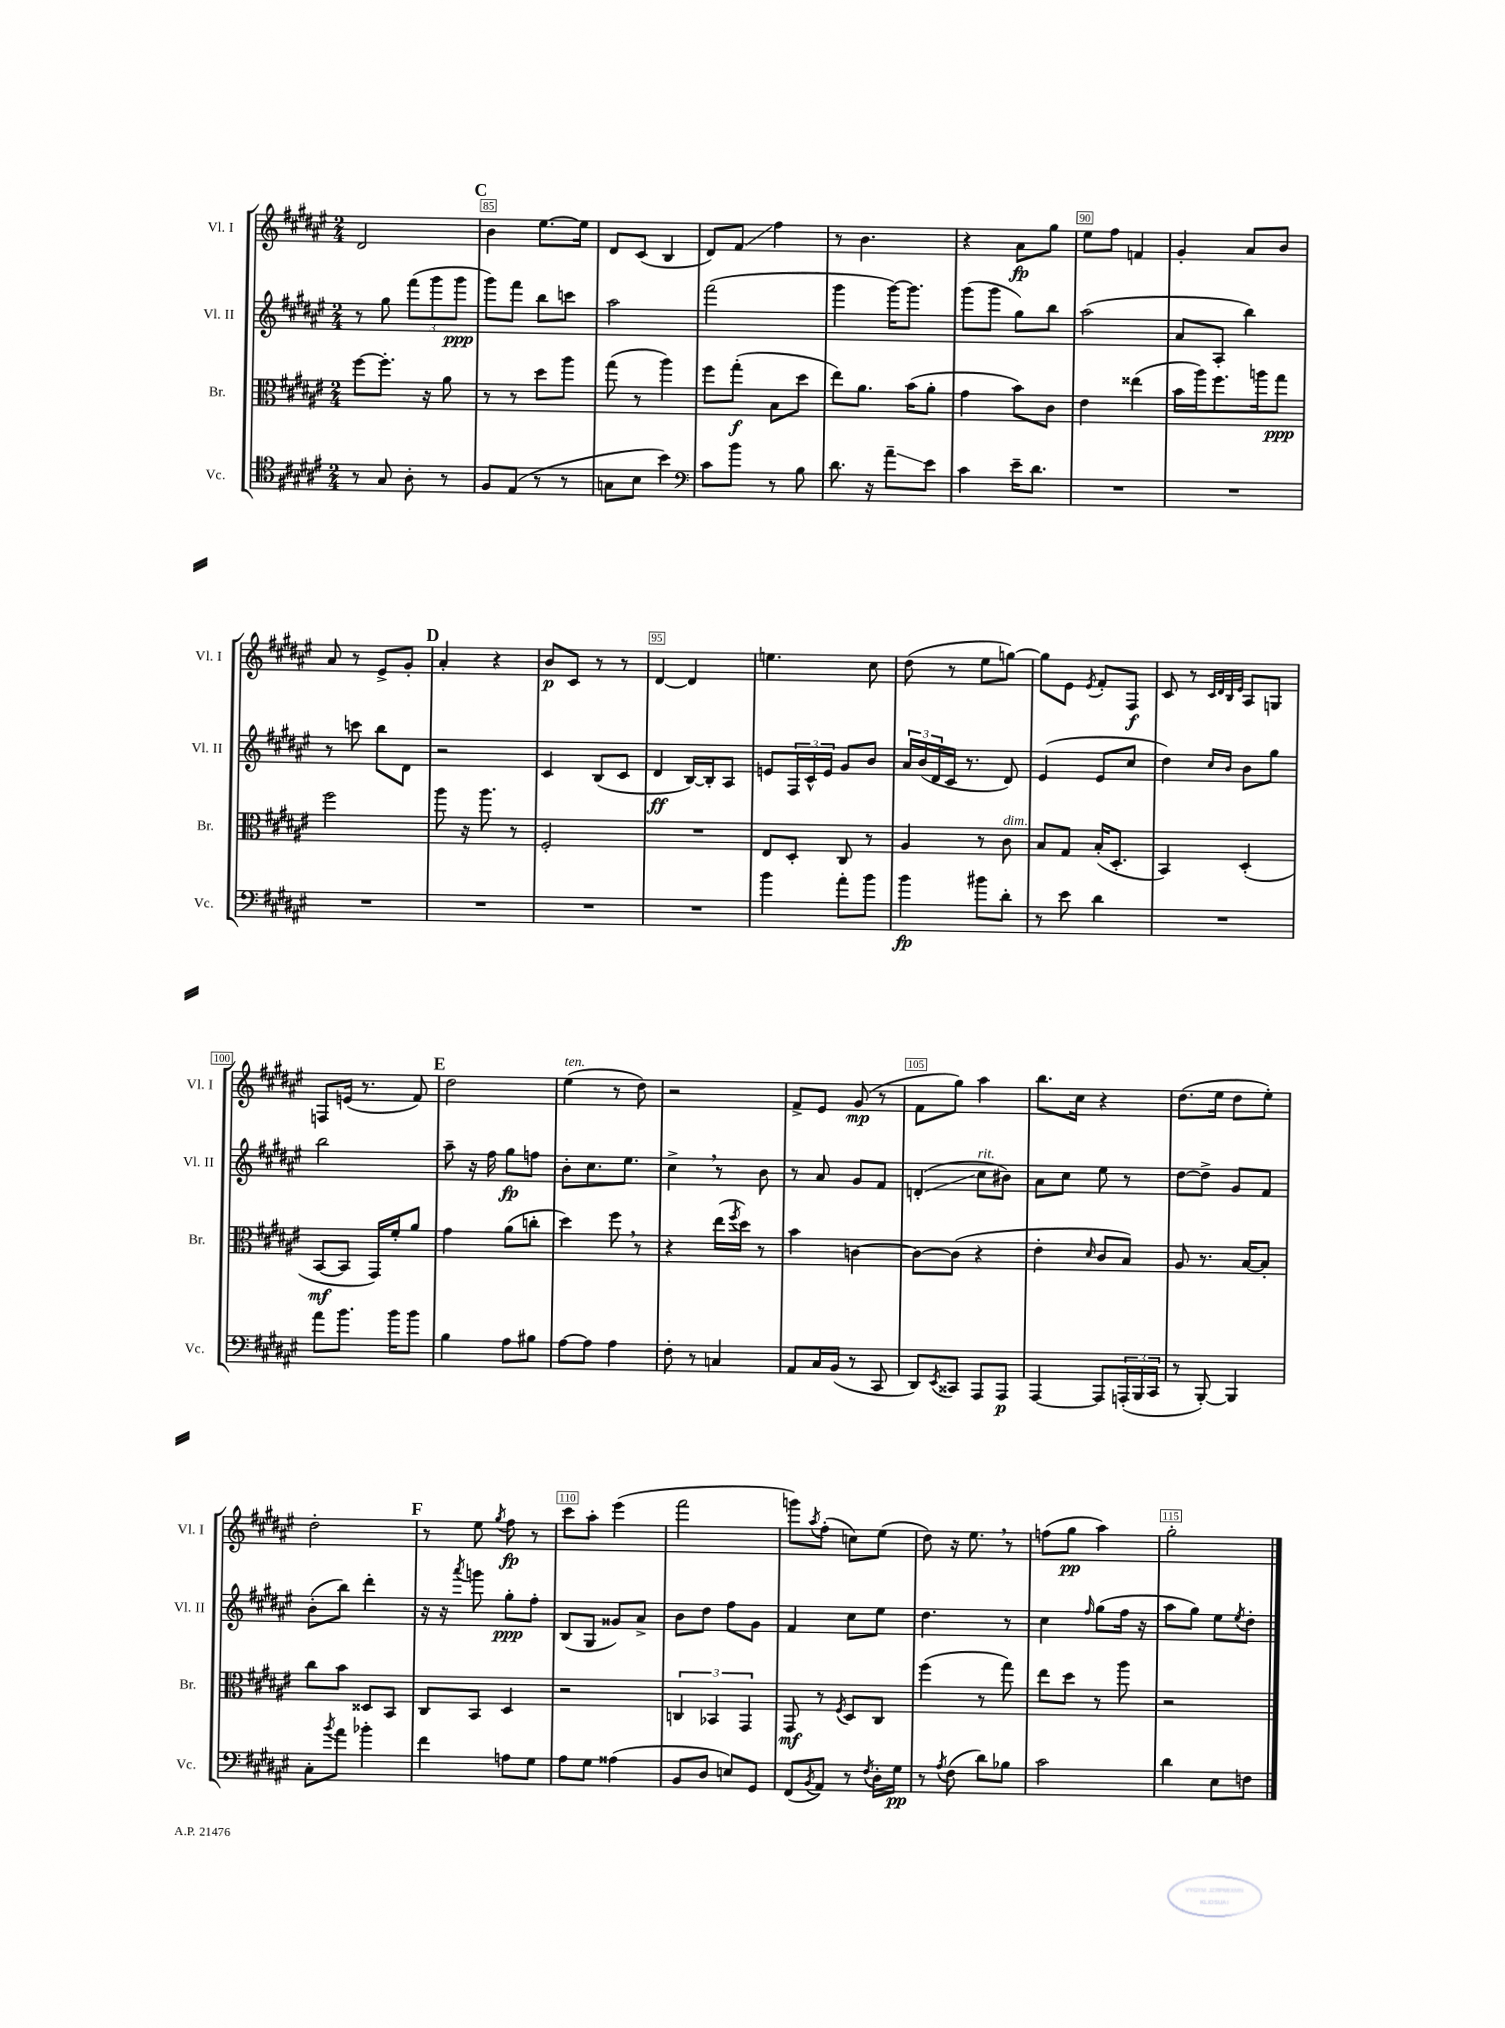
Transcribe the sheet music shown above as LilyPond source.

<<
\new StaffGroup <<
\new Staff = "s0" \with { instrumentName = "Vl. I" shortInstrumentName = "Vl. I" } {
    \clef treble \key fis \major \numericTimeSignature \time 2/4
    dis'2 |
    \mark \markup { \bold "C" } b'4 eis''8.~ eis''16 |
    dis'8 cis'8( b4 |
    dis'8) fis'8\glissando fis''4 |
    r8 b'4. |
    r4 ais'8\fp gis''8 |
    eis''8 fis''8 f'4 |
    gis'4-. ais'8 b'8 |
    ais'8 r8 eis'8-> gis'8-. |
    \mark \markup { \bold "D" } ais'4-. r4 |
    b'8\p cis'8 r8 r8 |
    dis'4~ dis'4 |
    e''4. cis''8 |
    dis''8( r8 eis''8 g''8~) |
    g''8 eis'8 \acciaccatura { eis'8 } fis'8-. fis8\f |
    cis'8 r8 \grace { cis'32 dis'32 b32 eis'32 } ais8 g8 |
    f8 e'16( r8. fis'8) |
    \mark \markup { \bold "E" } dis''2 |
    eis''4^\markup { \italic "ten." }( r8 dis''8) |
    r2 |
    fis'8-> eis'8 gis'8\mp( r8 |
    fis'8 gis''8) ais''4 |
    b''8. cis''16 r4 |
    dis''8.( eis''16 dis''8 eis''8-.) |
    dis''2-. |
    \mark \markup { \bold "F" } r8 eis''8 \acciaccatura { gis''8 } fis''8\fp r8 |
    cis'''8 ais''8-. eis'''4( |
    fis'''2 |
    g'''8) \acciaccatura { ais''8 } fis''8-.( c''8) eis''8( |
    dis''8) r16 eis''8. \breathe r8 |
    f''8( gis''8\pp ais''4) |
    gis''2-. \bar "|." |
}
\new Staff = "s1" \with { instrumentName = "Vl. II" shortInstrumentName = "Vl. II" } {
    \clef treble \key fis \major \numericTimeSignature \time 2/4
    r8 gis''8 \tuplet 3/2 { fis'''8( gis'''8 gis'''8\ppp } |
    \mark \markup { \bold "C" } gis'''8) fis'''8 b''8 c'''8 |
    ais''2 |
    fis'''2( |
    gis'''4 gis'''16~) gis'''8. |
    gis'''8( gis'''8 gis''8) b''8 |
    ais''2( |
    ais'8 ais8-. b''4) |
    r8 c'''8 b''8 dis'8 |
    \mark \markup { \bold "D" } r2 |
    cis'4 b8( cis'8 |
    dis'4\ff b16~) b16-. ais8 |
    e'8 \tuplet 3/2 { fis16 cis'16-^ e'16 } gis'8 b'8 |
    \tuplet 3/2 { ais'16 b'16( dis'16 } cis'16 r8. dis'8) |
    eis'4( eis'8 cis''8 |
    dis''4) \grace { cis''16 b'16 } b'8 gis''8 |
    b''2 |
    \mark \markup { \bold "E" } ais''8-- r16 fis''16 gis''8\fp f''8 |
    b'8-. cis''8. eis''8. |
    cis''4-> \breathe r8 b'8 |
    r8 ais'8 gis'8 fis'8 |
    d'4-.\glissando( cis''8^\markup { \italic "rit." } bis'8) |
    ais'8 cis''8 eis''8 r8 |
    dis''8~ dis''8-> gis'8 fis'8 |
    b'8-.( b''8) dis'''4-. |
    \mark \markup { \bold "F" } r16 r16 \acciaccatura { ais'''8 } g'''8 gis''8-.\ppp fis''8-. |
    b8( gis8 gisis'8) ais'8-> |
    b'8 dis''8 fis''8 gis'8 |
    fis'4 cis''8 eis''8 |
    dis''4. r8 |
    cis''4 \grace { fis''16 } gis''8( fis''16 r16 |
    ais''8 gis''8) eis''8 \acciaccatura { eis''8 } dis''8-. \bar "|." |
}
\new Staff = "s2" \with { instrumentName = "Br." shortInstrumentName = "Br." } {
    \clef alto \key fis \major \numericTimeSignature \time 2/4
    fis''8~ fis''8.-. r16 ais'8 |
    \mark \markup { \bold "C" } r8 r8 dis''8 ais''8 |
    gis''8( r8 ais''4) |
    fis''8 gis''8-.\f( b8 dis''8 |
    eis''8) ais'8. b'16( ais'8-. |
    gis'4 b'8) cis'8 |
    eis'4 eisis''4( |
    b'16 ais''16) fis''8. a''16 gis''8\ppp |
    fis''2 |
    \mark \markup { \bold "D" } ais''8 r16 ais''8. r8 |
    fis2-. |
    R2 |
    eis8 dis8-. cis8 r8 |
    ais4 r8 cis'8^\markup { \italic "dim." } |
    b8 gis8 b16-.( dis8.-. |
    b,4) dis4-.( |
    b,8~\mf b,8 gis,16) fis'16-. ais'8 |
    \mark \markup { \bold "E" } gis'4 ais'8( c''8-. |
    dis''4) fis''8 \breathe r8 |
    r4 eis''16( \acciaccatura { fis''8 } dis''16) r8 |
    b'4 c'4~ |
    c'8~ c'8( r4 |
    eis'4-. \grace { dis'16 } cis'8 b8) |
    ais8 r8. b16~ b8-. |
    cis''8 b'8 disis8 b,8 |
    \mark \markup { \bold "F" } cis8 b,8 dis4 |
    r2 |
    \tuplet 3/2 { c4 bes,4 gis,4 } |
    gis,8\mf r8 \acciaccatura { fis8 } dis8 cis8 |
    fis''4( r8 gis''8) |
    eis''8 dis''8 r8 ais''8 |
    r2 \bar "|." |
}
\new Staff = "s3" \with { instrumentName = "Vc." shortInstrumentName = "Vc." } {
    \clef tenor \key fis \major \numericTimeSignature \time 2/4
    r8 gis8 ais8-. r8 |
    \mark \markup { \bold "C" } fis8 eis8( r8 r8 |
    g8 b8 b'4) |
    \clef bass cis'8 b'8 r8 b8 |
    dis'8. r16 ais'8--\glissando eis'8 |
    cis'4 eis'16-- dis'8. |
    R2 |
    R2 |
    R2 |
    \mark \markup { \bold "D" } R2 |
    R2 |
    R2 |
    b'4 ais'8-. b'8 |
    b'4\fp bis'8 dis'8-. |
    r8 eis'8 dis'4 |
    R2 |
    ais'8 b'8. b'16 b'8 |
    \mark \markup { \bold "E" } b4 ais8 bis8 |
    ais8~ ais8 ais4 |
    fis8-. r8 c4 |
    ais,8 cis16 b,16( r8 cis,8 |
    dis,8) \acciaccatura { eis,8 } cisis,8 ais,,8 ais,,8\p |
    ais,,4~ ais,,8 \tuplet 3/2 { a,,16-.( b,,16 cis,16 } |
    r8 b,,8~-.) b,,4 |
    cis8-. \acciaccatura { b'8 } ais'8 bes'4-. |
    \mark \markup { \bold "F" } fis'4 a8 gis8 |
    ais8 gis8 aisis4( |
    b,8 dis8 e8) gis,8 |
    fis,8( \acciaccatura { b,8 } ais,8) r8 \acciaccatura { fis8 } dis16-. gis16\pp |
    r8 \acciaccatura { ais8 } fis8( dis'8) bes8 |
    cis'2 |
    dis'4 eis8 f8 \bar "|." |
}
>>
>>
\layout { \context { \Score currentBarNumber = #84 \override BarNumber.break-visibility = ##(#f #t #t) barNumberVisibility = #(every-nth-bar-number-visible 5) \override BarNumber.stencil = #(make-stencil-boxer 0.1 0.3 ly:text-interface::print) } }
